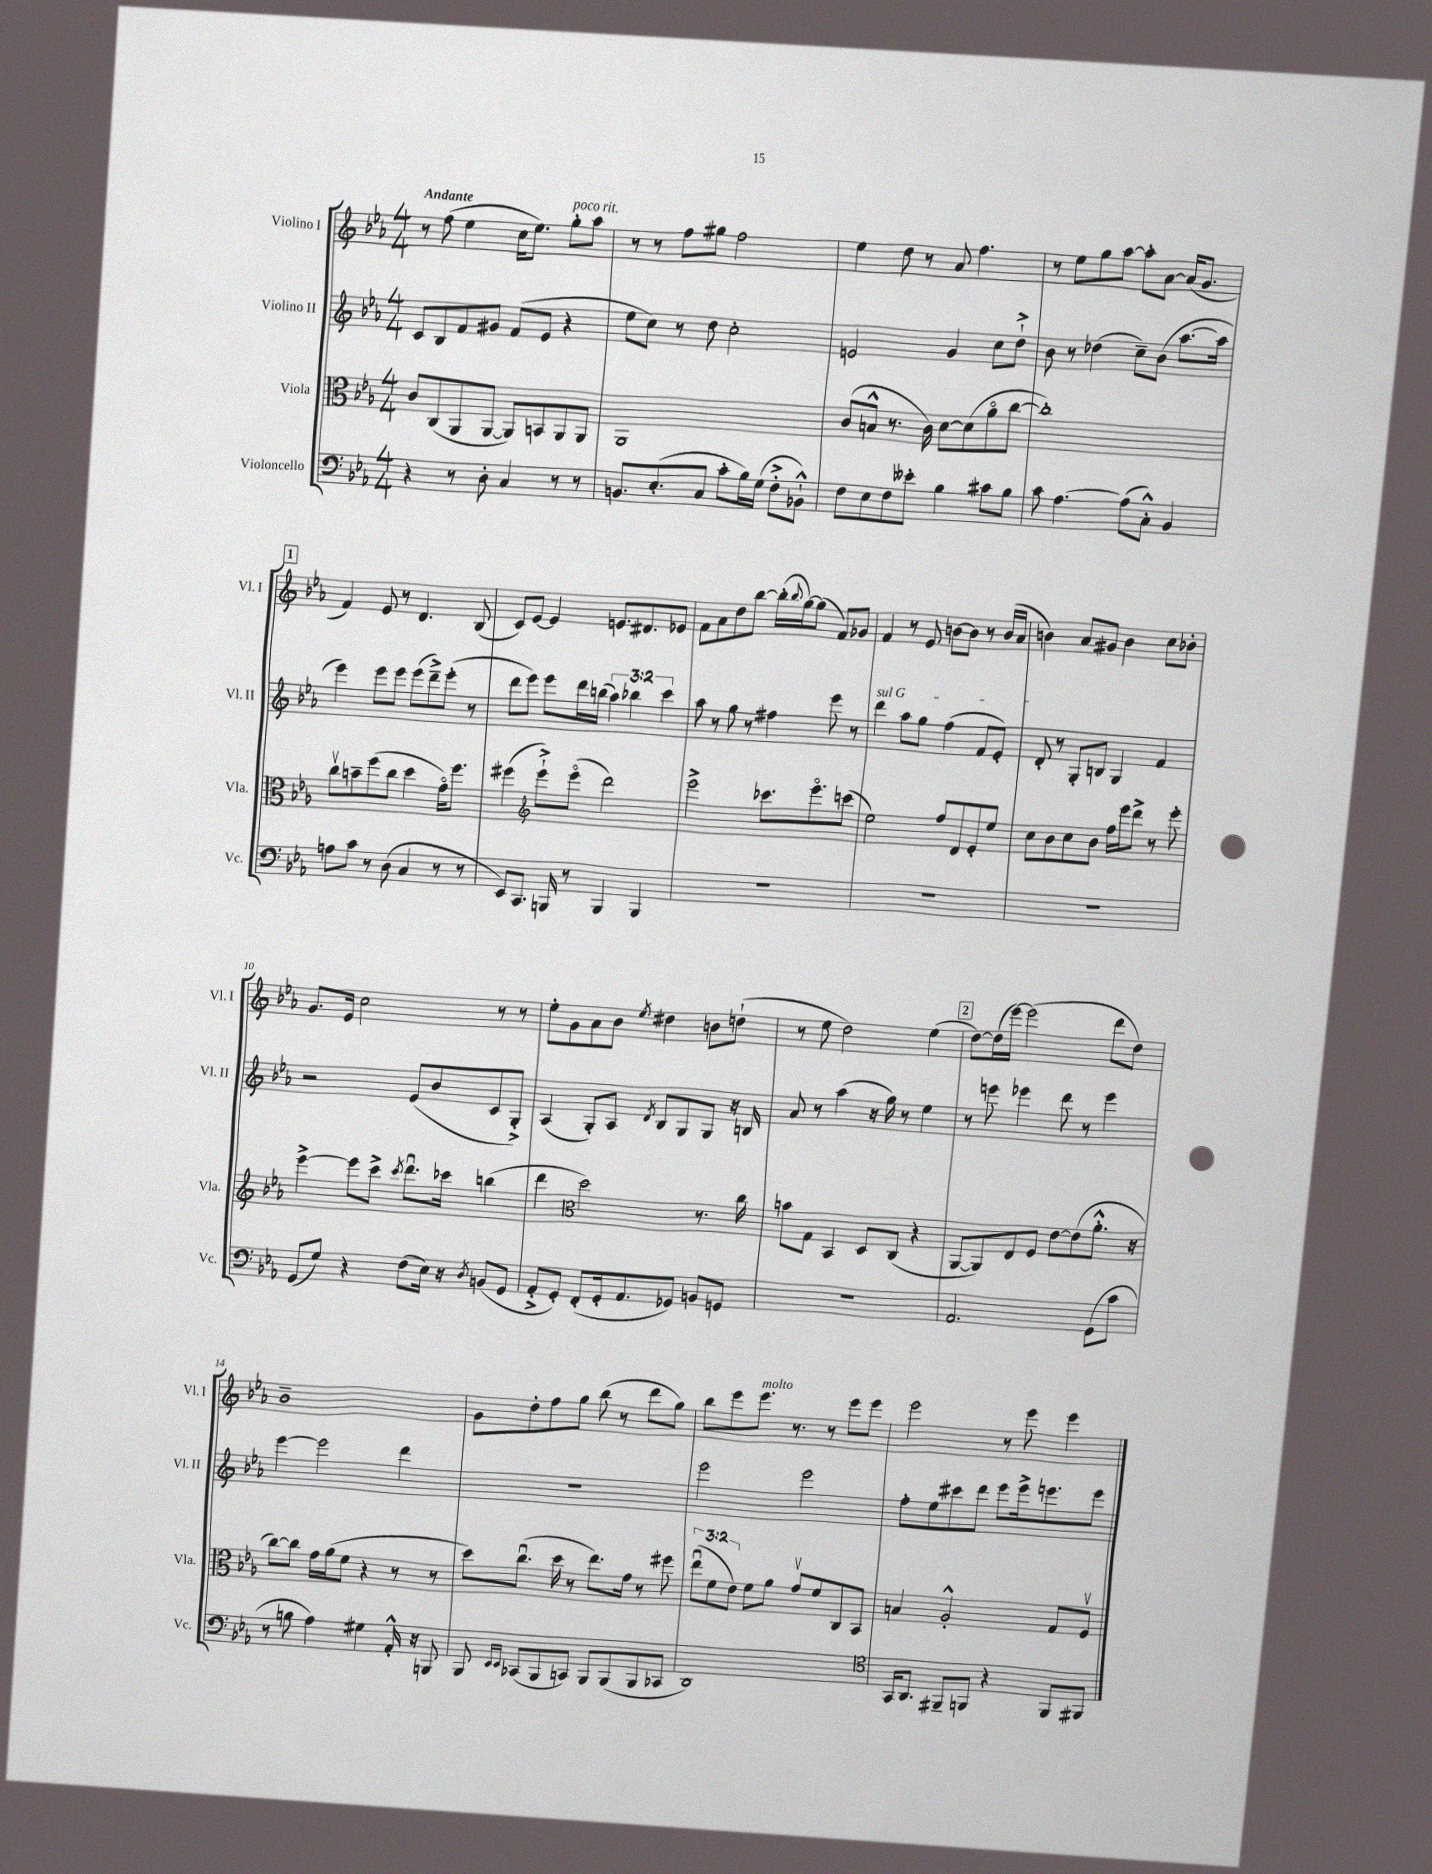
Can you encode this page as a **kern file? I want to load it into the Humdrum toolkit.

**kern	**kern	**kern	**kern
*part4	*part3	*part2	*part1
*staff4	*staff3	*staff2	*staff1
*I"Violoncello	*I"Viola	*I"Violino II	*I"Violino I
*I'Vc.	*I'Vla.	*I'Vl. II	*I'Vl. I
*clefF4	*clefC3	*clefG2	*clefG2
*k[b-e-a-]	*k[b-e-a-]	*k[b-e-a-]	*k[b-e-a-]
*M4/4	*M4/4	*M4/4	*M4/4
=1	=1	=1	=1
!	!	!	!LO:TX:a:B:t=Andante
4r	8c/L	8c/L	8r
.	(8C/	8B-/	(8ff\
8r	8AA-/	8f/	4ee-\
8D'\	[8AA-/J	8g#X/J	.
4C/	8AA-/L])	(8f/L	16cc\KL
.	.	.	8.ee-\J)
.	8BBn/	8e-/J	.
!	!	!	!LO:TX:a:i:t=poco rit.
8r	8AA-/	4r	8gg'\L
8r	8AA-/J	.	8aa-\J
=2	=2	=2	=2
8.BBn/L	1AA-	8ee-\L	8r
.	.	8cc\J)	8r
(8.E-'/	.	.	.
.	.	8r	8ff\L
8C/J	.	8dd\	8gg#X\J
8c'\L	.	2cc'\	2ff\
16B-\L)	.	.	.
(16G\JJ	.	.	.
8F'^\L	.	.	.
8BB-X`^^\J)	.	.	.
=3	=3	=3	=3
8F\L	(8c/L	2en/	4ee-\
8E-\	8Bn^^/J	.	.
8F\	8.r	.	8dd\
8e--X'\J	.	.	8r
.	16c\)	.	.
4B-\	[8d\L	4g/	8a-/
.	(8d\]	.	4.ff\
8c#X\L	8a-\	8cc\L	.
8B-\J	[8cc\J	8dd`^\J	.
=4	=4	=4	=4
8c\	1cc'])	8b-\	8r
[4.A-\	.	8r	8ee-\L
.	.	(4dd-X\	8gg\
.	.	.	[8aa-\J
(8A-\L]	.	8cc~\L)	8aa-'\L]
8C'^^\J)	.	(8b-\J	[8a-\J
4BB-/	.	[8.aa-\L	(16a-/KL]
.	.	.	8.g/J
.	.	16aa-\Jk]	.
!!LO:LB:g=z
!!LO:REH:place=s1:t=1
=5	=5	=5	=5
8An\L	8ccv\L	4eee-\)	4f/)
8c\J	8bn~\	.	.
8r	(8ff\	8eee-\L	8e-/
(8D\	8cc\J	8eee-\J	8r
4C/	4dd\	(8eee-\L	4.d/
.	.	8ddd~^\)	.
8r	16g\KL)	(8eee-'\J	.
.	8.ff\J	.	.
8r	.	8r	(8B-/
=6	=6	=6	=6
8EE-/L)	(4ff#X\	8ddd\L	8c/L)
8.CC/J	.	8eee-\J)	[8e-/J
*	*clefG2	*	*
.	8eee-`^\L)	8eee-\L	4e-/]
16BBBn/	.	.	.
8r	(8eee-\J	16ddd\L	.
.	.	(16bbn\JJ	.
4BBB/	2ddd\)	6aa-\)	8.en/L
.	.	6bb-X\	.
.	.	.	8.d#X/
4BBB/	.	.	.
.	.	6ccc\	.
.	.	.	8e-X/J
=7	=7	=7	=7
1r	2eee-^\	8aa-\	8f\L
.	.	8r	8a-\
.	.	8gg\	8dd\
.	.	8r	[8bb-\J
.	8.ccc-X\L	4ff#X\	(16bb-'\LL]
.	.	.	8qqbb-/
.	.	.	[16gg\J)
.	.	.	(8gg\J]
.	8.eee-\	.	.
.	.	8eee-\	8f/L)
.	(8cccn\J	8r	8g-X/J
=8	=8	=8	=8
!	!	!LO:TX:a:i:t=sul G	!
1r	2ee-\)	4ddd\	4f/
.	.	8aa-\L	8r
.	.	8gg\J	8e-/
.	8ff/L	(4ff\	[8bn\L
.	8d/	.	8b\J]
.	8e-'/	8f/L	8r
.	8ee-/J	8e-'/J)	(16b/LL
.	.	.	16a-/JJ
=9	=9	=9	=9
1r	8cc\L	8d'/	4bn\)
.	8b-\	8r	.
.	8cc\	8G'/L	8a-/L
.	8b-\J	8Bn/J	8g#X/J
.	16ff\LL	4G/	4b\
.	16eee-\J	.	.
.	8ddd^\J	.	.
.	8r	4f/	8cc\L
.	8eee-'\	.	8b-X'\J
!!LO:LB:g=z
=10	=10	=10	=10
(8GG/L	[4eee-^\	2r	8.g/L
8G/J)	.	.	.
.	.	.	16e-/Jk
4r	8eee-\L]	.	2cc\
.	8ccc^\J	.	.
.	8qccc/	.	.
(8F\L	8.dddu\L	(8e-/L	.
16E-\Jk)	.	8b-/	.
16r	16ccc-X\Jk	.	.
8qD/	.	.	.
(8BBn/L	(4bbn\	8c/	8r
8GG/J	.	8G'^/J)	8r
=11	=11	=11	=11
8AA-'^/L	4ddd\	(4A-/	8ee-'\L
8GG'/J)	.	.	8g\
*	*clefC3	*	*
(8FF'/L	2dd\)	8G'/L)	8a-\
16GG'/k	.	8A-/J	8b-\J
8.AA-/	.	.	.
.	.	8qd/	8qee-/
.	.	8B-/L	4dd#X\
8GG-X/J)	.	8G/	.
8BBn/L	8.r	8G/J	8bn\L
8GGn/J	.	16r	(8ddn`\J
.	16cc\	16Bn/	.
=12	=12	=12	=12
1r	8bn\L	8a-/	8r
.	8G\J	8r	8ee-\
.	4BB-/	(4aa-\	2dd\)
.	8D/L	16r	.
.	.	16gg\)	.
.	(8C/J	8r	.
.	4r	4ee-\	(4ee-\
!!LO:REH:place=s1:t=2
=13	=13	=13	=13
2.AA-/	[8AA-/L	8r	[8dd\L)
.	8AA-/])	8eeen\	(16dd\L]
.	.	.	[16eee-\JJ)
.	8E-/	4eee-X\	(2eee-\]
.	8F/J	.	.
.	[8e-\L	8ddd\	.
.	(8e-\]	8r	.
(8GG\L	8.a-'^^\J	4eee-\	8ddd\L
8c\J	.	.	8dd\J)
.	16r	.	.
!!LO:LB:g=z
=14	=14	=14	=14
8r	[8cc\L)	[4eee-\	1b-~
8Bn\	8cc\J]	.	.
4A-\)	16g\LL	2eee-\]	.
.	(16a-\J	.	.
.	8f\J	.	.
4G#X\	4r	.	.
16AA-'^^/	8r	4ddd\	.
16r	.	.	.
8BBBn/	8r	.	.
=15	=15	=15	=15
8BBB-/	8dd\L)	1r	8g\L
16qqEE-/LL	.	.	.
16qqEE-/JJ	.	.	.
(8CC-X/L	(8.ccu\J	.	8dd'\
8BBB-/	.	.	8ff\
.	16dd\	.	.
8CCn/J)	8r	.	8gg\J
8BBB-/L	8.ee-\L)	.	(8bb-\
(8BBB-/	.	.	8r
.	16g\Jk	.	.
8BBB-/	8r	.	8ddd\L
8CC-X/J	8ff#X\	.	8gg\J)
=16	=16	=16	=16
1DD)	(12ee-u\L	2eee-\	8bb-\L
.	12f\	.	.
.	.	.	8eee-\
.	12e-\J)	.	.
!	!	!	!LO:TX:a:i:t=molto
.	8f\L	.	8.eee-\J
.	8a-\J	.	.
.	.	.	8.r
.	8gv/L	2eee-\	.
.	8f/	.	8r
.	8C/	.	8eee-\L
.	8BB-/J	.	8eee-\J
=17	=17	=17	=17
*clefC4	*	*	*
16GG/KL	4Bn/	8ff'\L	2eee-\
8.AA-/J	.	.	.
.	.	8ee-\	.
8FF#X~/L	2A-'^^/	8ccc#X\	.
8FFn/J	.	8ddd\J	.
4r	.	8eee-\L	8r
.	.	16eee-^\k	8eee-\
.	.	8.eeen\	.
8FF/L	8G/L	.	4eee-\
8FF#X/J	8Fv/J	8eee\J	.
==	==	==	==
*-	*-	*-	*-
